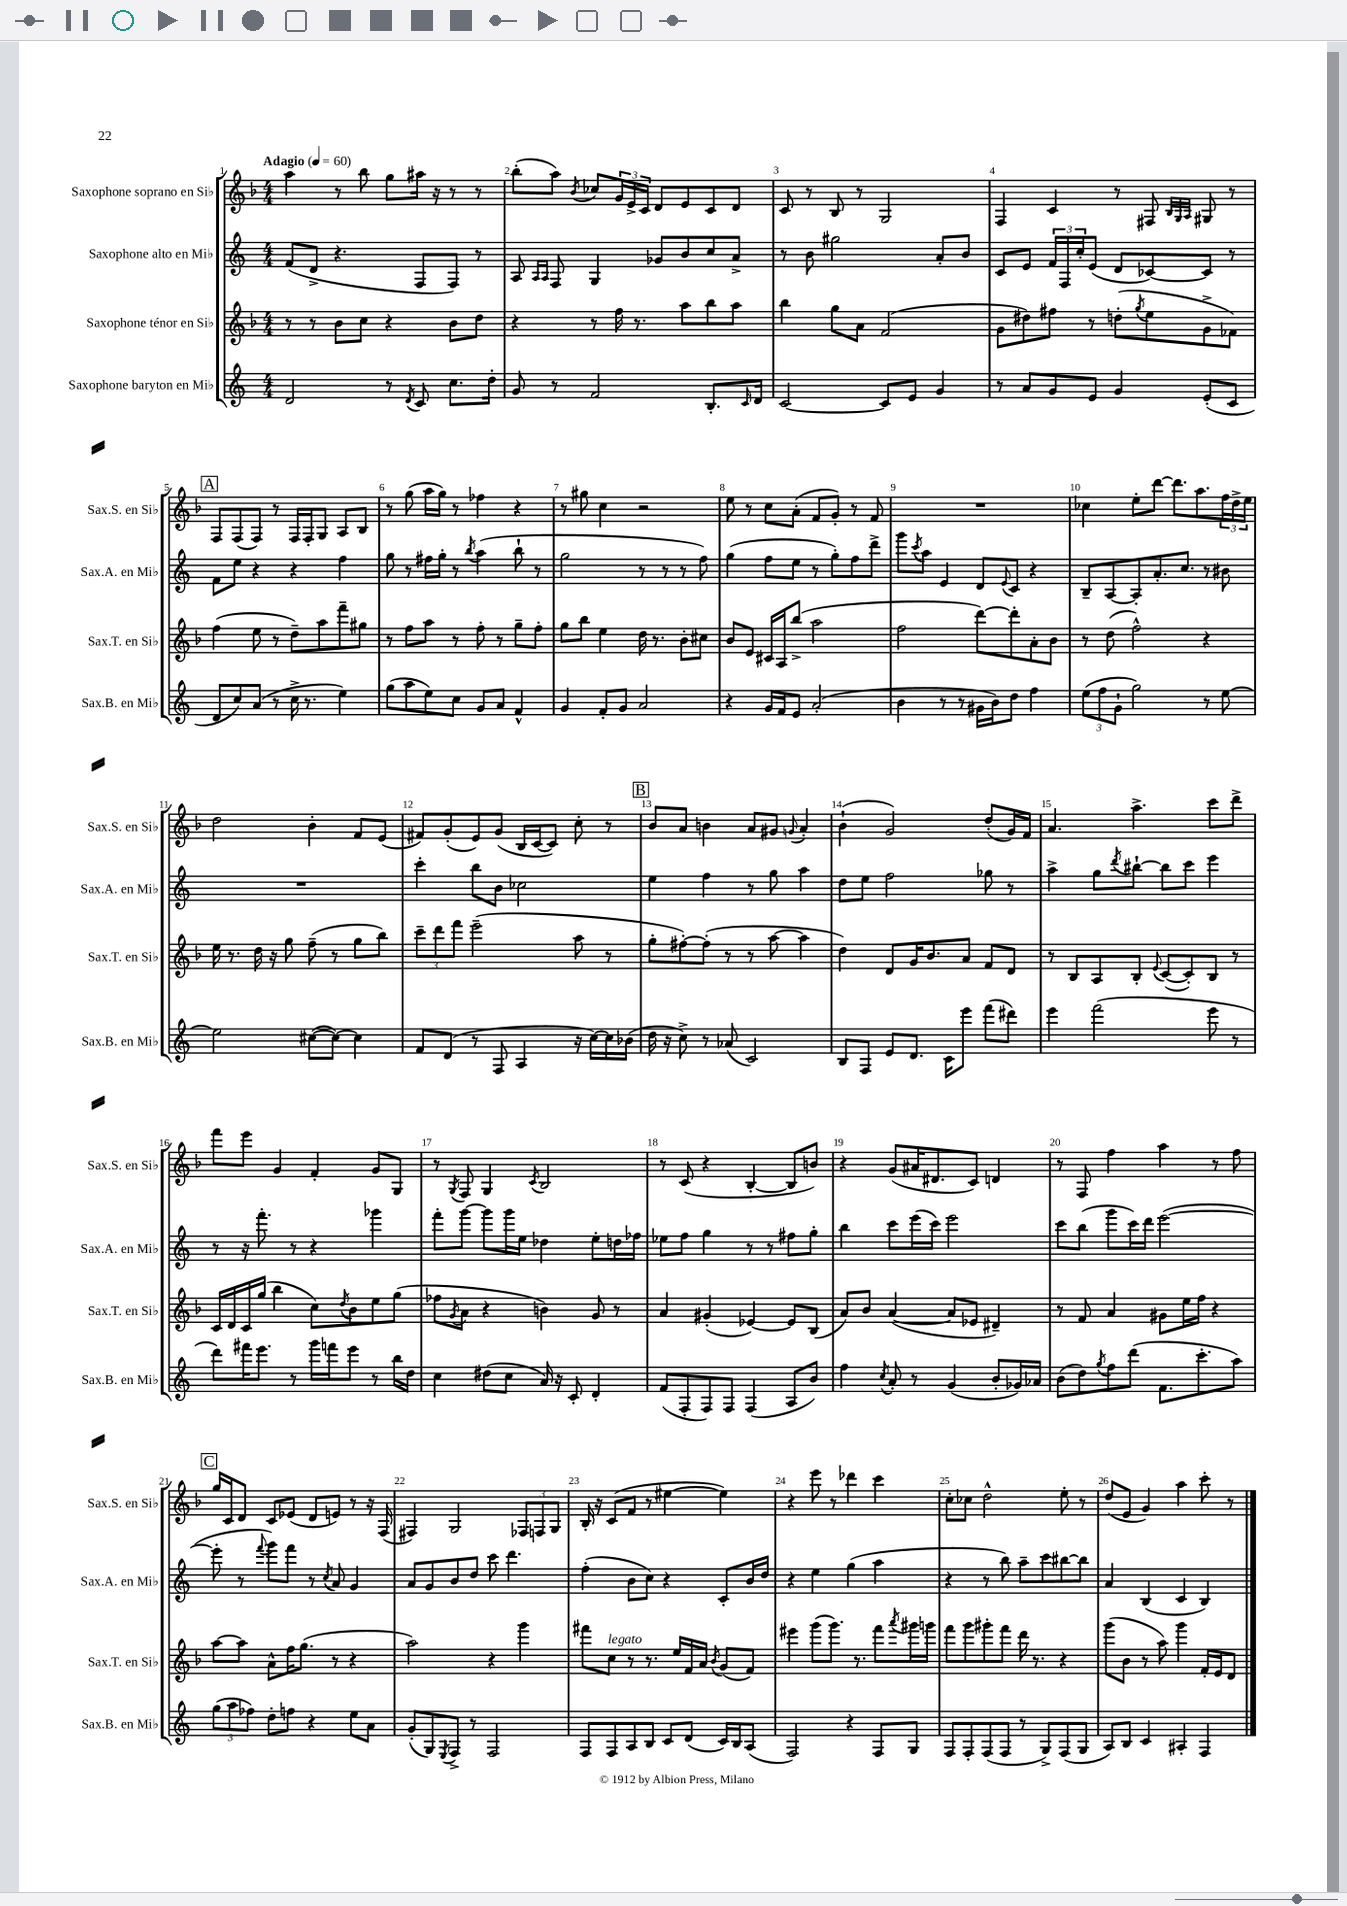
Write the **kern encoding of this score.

**kern	**kern	**kern	**kern
*staff4	*staff3	*staff2	*staff1
*clefG2	*clefG2	*clefG2	*clefG2
*k[]	*k[b-]	*k[]	*k[b-]
*M4/4	*M4/4	*M4/4	*M4/4
*MM60	*MM60	*MM60	*MM60
2d/	8r	(8f/L	4aa\
.	8r	8d^/J	.
.	8b-\L	4.r	8r
.	8cc\J	.	8bb-\
8r	4r	.	8gg\L
8qd/	.	.	.
8c/	.	8F/L	16aa#\Jk
.	.	.	16r
8.cc\L	8b-\L	8F/J)	8r
.	8dd\J	8r	8r
16dd'\Jk	.	.	.
=	=	=	=
8g/	4r	8A/	(8bb-'\L
.	.	16qqA/LL	.
.	.	16qqA/JJ	.
8r	.	8F/	8aa\J)
.	.	.	8qb-/
2f/	8r	4G/	8cc-/L
.	16ff\	.	24g/L
.	.	.	24e^/
.	8.r	.	.
.	.	.	24c/JJ
.	.	8g-/L	8d/L
.	8aa\L	8b/	8e/
8.B'/L	8bb-\	8cc/	8c/
.	8aa\J	8a^/J	8d/J
16qqc/	.	.	.
16d/Jk	.	.	.
=	=	=	=
[2c/	4bb-\	8r	8c/
.	.	8b\	8r
.	8gg\L	2gg#\	8B-/
.	8a\J	.	8r
8c/]L	(2f/	.	2G/
8e/J	.	.	.
4g/	.	8a'/L	.
.	.	8b/J	.
=	=	=	=
8r	8g\L	8c/L	4F/
8a/L	8dd#\)	8e/J	.
8g/	8ff#\J	24f/LL	4c/
.	.	24F/	.
.	.	24cc'/J	.
8e/J	8r	(8e/J	.
4g/	(8dd'\L	8d/L	8r
.	8qgg/	.	.
.	8ee\	[8c-/)	8F#/
.	.	.	32qqB-/LLL
.	.	.	32qqG/
.	.	.	32qqA/JJJ
(8e'/L	8g^\	8c-/]J	8G#/
8c/J	8f-\J)	8r	8r
=	=	=	=
8d/L	(4ff\	8f\L	8F/L
8cc/)	.	8ee\J	(8F/
(8a/J	8ee\	4r	8F/J)
8r	8r	.	8r
16cc^\	8dd~\L)	4r	16F/LL
8.r	.	.	16F'/J
.	8aa\	.	8G/J
4ee\)	8fff~\	4ff\	8A/L
.	8gg#\J	.	8B-/J
=	=	=	=
(8gg\L	8r	8gg\	8r
8aa\	8ff\L	8r	(8gg\
8ee\)	8aa\J	16ff#\LL	16aa\LL
.	.	16gg'\JJ	16gg\JJ)
8cc\J	8r	8r	8r
.	.	8qbb/	.
8g/L	8ff'\	(4aa\	4ff-\
8a/J	8r	.	.
4f^^/	8gg~\L	8bb`\	4r
.	8ff'\J	8r	.
=	=	=	=
4g/	8gg\L	2gg\	8r
.	8bb-\J	.	8gg#\
8f'/L	4ee\	.	4cc\
8g/J	.	.	.
2a/	16dd\	8r	2r
.	8.r	.	.
.	.	8r	.
.	8b-'\L	8r	.
.	8cc#\J	8ff\)	.
=	=	=	=
4r	8b-/L	(4gg\	8ee\
.	8e/J	.	8r
16g/LL	16c#/LL	8ff\L	8cc\L
16f/J	16A/J	.	.
8e/J	(8bb-^/J	8ee\J	(8a'\J
(2a'/	2aa\	8r	8f/L
.	.	8gg'\L)	8g'/J)
.	.	8ff\	8r
.	.	8ddd^\J	8f/
=	=	=	=
4b\	2ff\	8ggg\L	1r
.	.	8qccc/	.
.	.	8aa\J	.
8r	.	4e/	.
8r	.	.	.
16g#\LL	[8ddd\L)	8d/L	.
16b\J)	.	.	.
.	.	8qqe/	.
8dd\J	8ddd'\]	8c/J	.
4ff\	8a'\	4r	.
.	8b-\J	.	.
=	=	=	=
(12ee\L	8r	8B~/L	4cc-\
12ff\	.	.	.
.	(8dd\	[8A/	.
12g`\J	.	.	.
2gg\)	2ff^^\)	8A'/]	8ee'\L
.	.	8.a'/	[8ddd\J
.	.	.	8.ddd\]L
.	.	8.cc/J	.
.	.	.	8.aa\
8r	4r	8r	.
[8ee\	.	8b#\	24ff\L
.	.	.	24dd^\
.	.	.	24ee\JJ
=	=	=	=
2ee\]	16ee\	1r	2dd\
.	8.r	.	.
.	16dd\	.	.
.	16r	.	.
.	8gg\	.	.
([8cc#\L	(8ff~\	.	4b-'\
8cc#\_J)	8r	.	.
4cc#\]	8gg\L	.	8f/L
.	8bb-\J)	.	(8e/J
=	=	=	=
8f/L	12ccc~\L	4ccc'\	8f#/L)
.	12ddd\	.	.
(8d/J	.	.	(8g'/
.	12fff\J	.	.
8r	(2eee~\	8bb\L	8e/)
8F/	.	8b\J	(8g/J
4A/	.	2cc-\	16B-/LL
.	.	.	[16c/J
.	.	.	8c/]J)
16r	8aa\	.	8cc'\
[16cc\LL)	.	.	.
16cc\]	8r	.	8r
(16b-\JJ	.	.	.
=	=	=	=
16dd\	8gg'\L	4ee\	8b-/L
16r	.	.	.
8cc^\)	[8ff#'\)	.	8a/J
8r	(8ff#'\]J	4ff\	4b\
(8a-/	8r	.	.
2c/)	8r	8r	8a/L
.	[8aa\	8gg\	8g#/J
.	.	.	8qqg/
.	4aa\]	4aa\	4a'/
=	=	=	=
8B/L	4dd\)	8dd\L	(4b-`\
8F/J	.	8ee\J	.
8e/L	8d/L	2ff\	2g/)
8.d/J	16g/K	.	.
.	8.b-/	.	.
16c\LK	.	.	.
8eee\J	8a/J	.	.
(8fff\L	8f/L	8gg-\	(8dd'/L
8ddd#\J)	8d/J	8r	16g/L)
.	.	.	16f/JJ
=	=	=	=
4eee\	8r	4aa^\	4.a/
.	8B-/L	.	.
(2fff\	8A/	8gg\L	.
.	.	8qddd/	.
.	8B-'/J	[8bb#`\J	4.aa^\
.	8qqe/	.	.
.	([8c/L	8bb#\]L	.
.	8c'/])	8ccc\J	.
8eee\	8B-/J	4eee\	8ccc\L
8r	8r	.	8ddd^\J
=	=	=	=
8ddd\L)	16c/LL	8r	8fff\L
.	16d/	.	.
16fff#\K	16c/	16r	8eee\J
8.eee\J	(16gg/JJ	8.fff'\	.
.	4bb-\	.	4g/
8r	.	8r	.
16ggg\LL	8cc\L)	4r	4f'/
16fff\J	.	.	.
.	8qdd/	.	.
8eee\J	8b-\	.	.
8r	8ee\	4ggg-\	8g/L
16bb\LL	(8gg\J	.	8G/J
16dd\JJ	.	.	.
=	=	=	=
4cc\	8ff-\L	8fff'\L	8r
.	8qg/	.	8qG/
.	8a\J	[8ggg\J	8F/
(8dd#\L	4r	8ggg\]L	4G/
8cc\J	.	16ggg\L	.
.	.	16ee\JJ	.
.	.	.	8qc/
16a/)	4b\)	4dd-\	2B-/
16r	.	.	.
8c'/	.	.	.
4d'/	8g/	8ee'\L	.
.	8r	16dd\L	.
.	.	16ff-\JJ	.
=	=	=	=
(8f/L	4a/	8ee-\L	8r
8F'/	.	8ff\J	(8c/
8F/)	(4g#'/	4gg\	4r
8F/J	.	.	.
(4F/	[4e-/)	8r	[4B-'/
.	.	8r	.
8A/L	8e-/]L	8ff#\L	8B-/]L
8b/J)	(8B-/J	8gg'\J	8b/J)
=	=	=	=
4ff\	8a/L)	4bb\	4r
.	8b-/J	.	.
8qcc/	.	.	.
8a'/	([4a/	8ccc\L	(8g/L
8r	.	(16eee\L	16a#/K
.	.	16ccc\JJ)	8.d#/
(4g/	8a/]L	2eee\	.
.	8e-/J	.	8c/J)
8b'/L	4d#~/)	.	4d/
16g-/L)	.	.	.
16a-/JJ	.	.	.
=	=	=	=
(8b\L	8r	8ccc\L	8r
8dd\)	8f/	(8bb\J	8F/
8qgg/	.	.	.
8ff\	4a/	8ggg\L	4ff\
(8ddd\J	.	16ccc\L)	.
.	.	16ddd\JJ	.
8.f\L	8g#\L	([2eee\	4aa\
.	16ee\L	.	.
8.ccc'\	16ff\JJ	.	.
.	4r	.	8r
8aa\J)	.	.	8ff\
=	=	=	=
(12gg\L	[8aa\L	8eee'\]	16gg/LL
.	.	.	16c/J
12aa\	.	.	.
.	8aa\]J	8r	8d/J
12ff-\J)	.	.	.
.	.	8qqfff/	.
8dd'\L	8a^^\L	8ggg\L)	8c/L
8ff\J	16ff\K	8fff\J	(8e-/J
.	(8.gg\J	.	.
4r	.	8r	8d/L
.	.	8qcc/	.
.	8r	8a/	8e/J)
8ee\L	4r	4g/	8r
8a\J	.	.	16r
.	.	.	(16F/
=	=	=	=
(8g'/L	2aa\)	8a/L	4F#/)
8G/)	.	8g/	.
8qE/	.	.	.
8F^/J	.	8b/	2G/
8r	.	8dd/J	.
2F/	4r	8ccc\	.
.	.	4.ddd\	.
.	4ggg\	.	12F-/L
.	.	.	12F/
.	.	.	12G/J
=	=	=	=
8F/L	8fff#\L	(4ff'\	16B-'/
.	.	.	16r
8F/	8cc\J	.	(8c/L
8A/	8r	8b\L	8f/J
8B/J	8.r	8cc\J)	8r
8c/L	.	4r	[4ee#\
.	16ee/LL	.	.
(8d/J	16f/	.	.
.	16a/JJ	.	.
.	8qb-/	.	.
16c/LL)	(8g/L	8c'/L	4ee#\])
16B/J	.	.	.
(8A/J	8f/J)	16b/L	.
.	.	16dd/JJ	.
=	=	=	=
2F/)	4eee#\	4r	4r
.	(8ggg\L	4ee\	8eee\
.	8.ggg\J)	.	8r
4r	.	(4gg\	4ddd-\
.	8.r	.	.
8F/L	8fff\L	4aa\	4ccc\
.	8qaaa/	.	.
8G/J	16ggg#\L	.	.
.	16ggg\JJ	.	.
=	=	=	=
8F/L	8fff\L	4r	8cc'\L
8F'/	8ggg\	.	8cc-\J
(8F/	8ggg#'\	8r	2dd^^\
8F/J	8fff\J	8bb\)	.
8r	16ddd\	8aa~\L	.
.	8.r	.	.
8G^/L)	.	8ccc\	.
(8F/	4r	[8bb#\	8ee'\
8G/J	.	8bb#\]J	8r
=	=	=	=
8A/L)	(8ggg\L	4a/	(8dd/L
8B/J	8b-\J	.	8e/J
4c/	8r	(4B/	4g/)
.	8aa\)	.	.
4A#'/	4ggg\	4c/	4aa\
4F/	16f'/LL	4B/)	8ccc'\
.	16e/J	.	.
.	8d/J	.	8r
==	==	==	==
*-	*-	*-	*-
